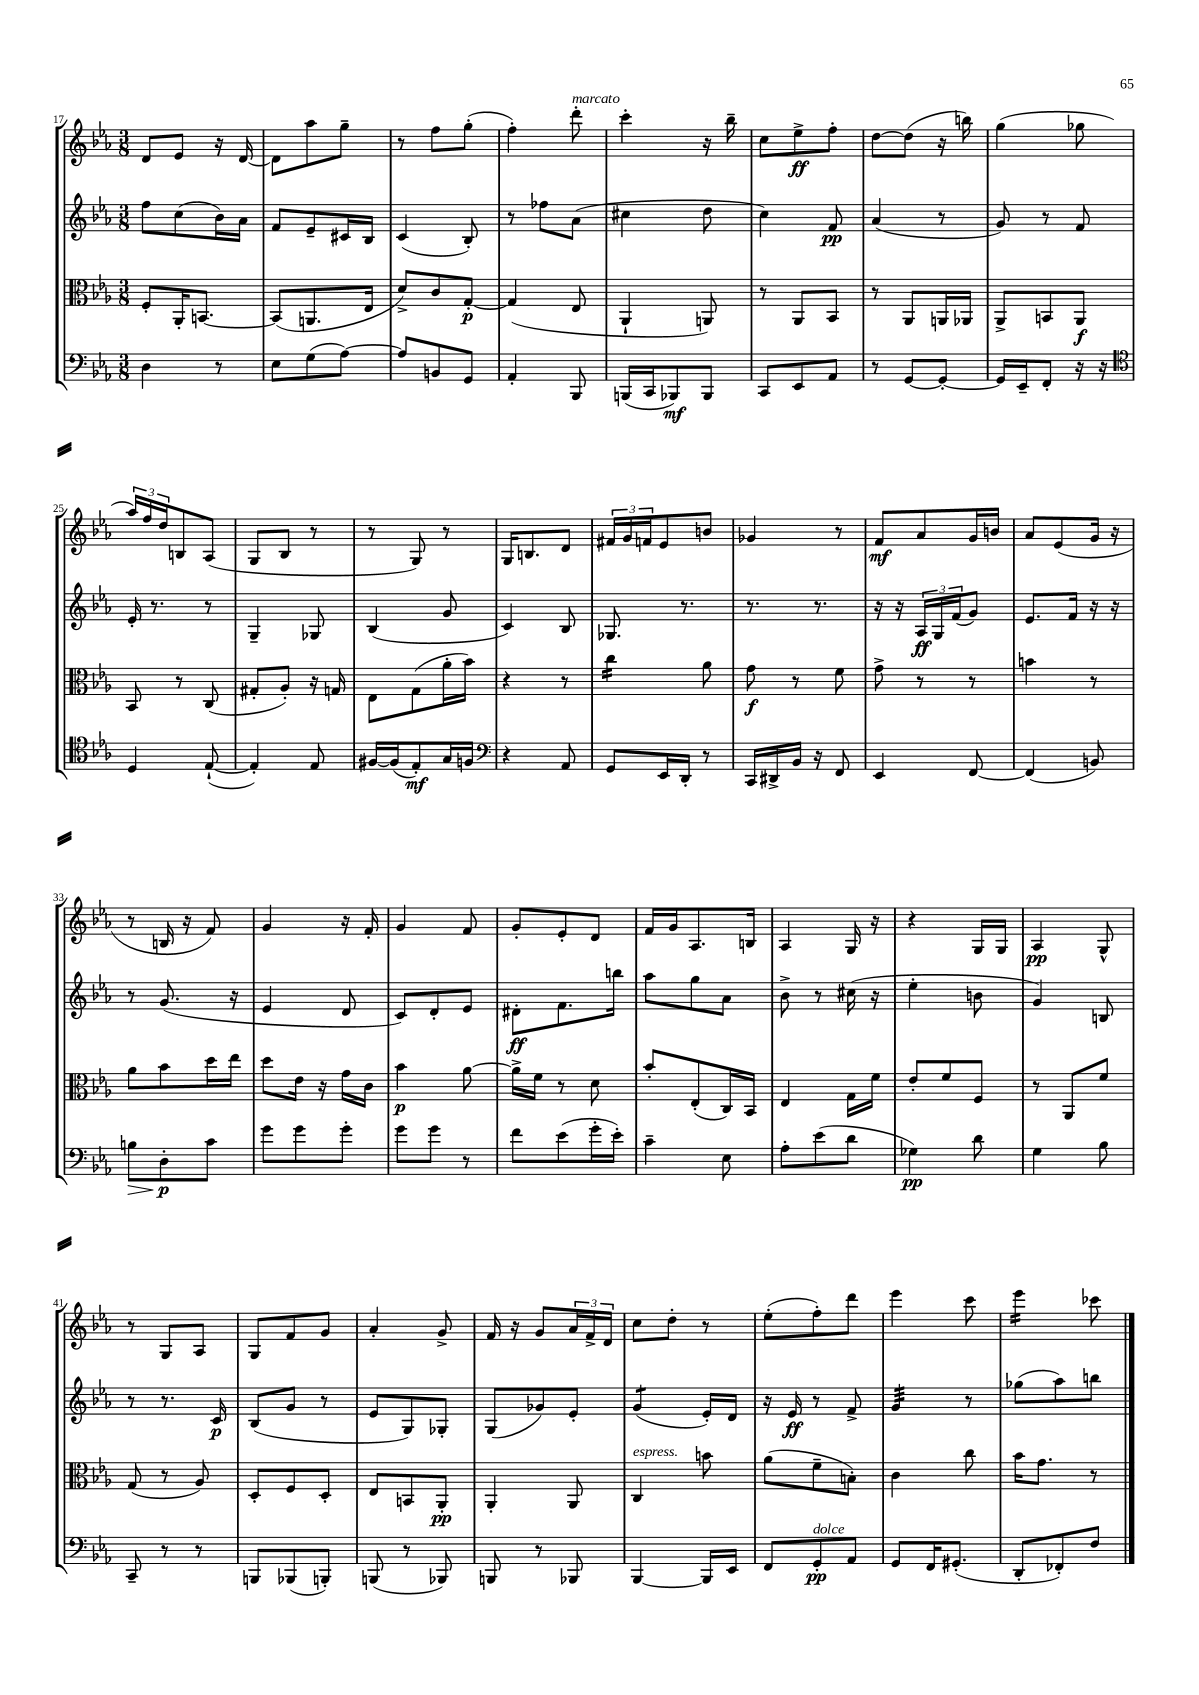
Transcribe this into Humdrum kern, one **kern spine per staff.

**kern	**kern	**kern	**kern
*staff4	*staff3	*staff2	*staff1
*clefF4	*clefC3	*clefG2	*clefG2
*k[b-e-a-]	*k[b-e-a-]	*k[b-e-a-]	*k[b-e-a-]
*M3/8	*M3/8	*M3/8	*M3/8
4D	8F'	8ff	8d
.	16AA-'	(8cc	8e-
.	[8.BB	.	.
8r	.	16b-)	16r
.	.	16a-	[16d
=	=	=	=
8E-	(8BB]	8f	8d]
(8G	8.AA	8e-~	8aa-
[8A-)	.	16c#	8gg~
.	16E-	16B-	.
=	=	=	=
8A-]	8d^)	(4c	8r
8BB	8c	.	8ff
8GG	[8G'	8B-')	(8gg'
=	=	=	=
4AA-'	(4G]	8r	4ff')
.	.	8ff-	.
8BBB-	8E-	(8a-	8ddd'
=	=	=	=
(16BBB	4AA-`	4cc#	4ccc'
16CC	.	.	.
8BBB-)	.	.	.
8BBB-	8AA)	8dd	16r
.	.	.	16bb-~
=	=	=	=
8CC	8r	4cc)	8cc
8EE-	8AA-	.	8ee-^
8AA-	8BB-	8f	8ff'
=	=	=	=
8r	8r	(4a-	[8dd
[8GG	8AA-	.	(8dd]
8GG'_	16AA	8r	16r
.	16AA-	.	16bb)
=	=	=	=
16GG]	8AA-^	8g)	(4gg
16EE-~	.	.	.
8FF'	8BB	8r	.
16r	8AA-	8f	8gg-
16r	.	.	.
=	=	=	=
*clefC4	*	*	*
4D	8BB-	16e-'	24aa-)
.	.	.	24ff
.	.	8.r	.
.	.	.	24dd
.	8r	.	8B
([8E-`	(8C	8r	(8A-
=	=	=	=
4E-'])	8G#'	4G~	8G
.	8A-')	.	8B-
8E-	16r	8G-	8r
.	16G	.	.
=	=	=	=
[16F#	8E-	(4B-	8r
(16F#]	.	.	.
8E-')	(8G	.	8G)
16G	16a-'	8g	8r
16F	16b-)	.	.
=	=	=	=
*clefF4	*	*	*
4r	4r	4c)	16G
.	.	.	8.B
8AA-	8r	8B-	8d
=	=	=	=
8GG	4cc	8.G-	24f#
.	.	.	24g
.	.	.	24f
16EE-	.	.	8e-
16DD'	.	8.r	.
8r	8a-	.	8b
=	=	=	=
16CC	8g	8.r	4g-
16DD#^	.	.	.
16BB-	8r	.	.
16r	.	8.r	.
8FF	8f	.	8r
=	=	=	=
4EE-	8g^	16r	8f
.	.	16r	.
.	8r	24A-	8a-
.	.	24G	.
.	.	(24f	.
[8FF	8r	8g)	16g
.	.	.	16b
=	=	=	=
(4FF]	4b	8.e-	8a-
.	.	.	(8e-
.	.	16f	.
8BB)	8r	16r	16g
.	.	16r	16r
=	=	=	=
8B	8a-	8r	8r
8D'	8b-	(8.g	16B
.	.	.	16r
8c	16dd	.	8f)
.	16ee-	16r	.
=	=	=	=
8g	8dd	4e-	4g
8g	16e-	.	.
.	16r	.	.
8g'	16g	8d	16r
.	16c	.	16f'
=	=	=	=
8g	4b-	8c)	4g
8g	.	8d'	.
8r	[8a-	8e-	8f
=	=	=	=
8f	16a-^]	8d#'	8g'
.	16f	.	.
(8e-	8r	8.f	8e-'
16g'	8d	.	8d
16e-')	.	16bb	.
=	=	=	=
4c~	8b-'	8aa-	16f
.	.	.	16g
.	(8E-'	8gg	8.A-
8E-	16C)	8a-	.
.	16BB-	.	16B
=	=	=	=
8A-'	4E-	8b-^	4A-
(8e-	.	8r	.
8d	16G	(16cc#	16G
.	16f	16r	16r
=	=	=	=
4G-)	8e-'	4ee-'	4r
.	8f	.	.
8d	8F	8b	16G
.	.	.	16G
=	=	=	=
4G	8r	4g)	4A-
.	8AA-	.	.
8B-	8f	8B	8G^^
=	=	=	=
8CC~	(8G	8r	8r
8r	8r	8.r	8G
8r	8A-)	.	8A-
.	.	16c	.
=	=	=	=
8BBB	8D'	(8B-	8G
(8BBB-	8F	8g	8f
8BBB')	8D'	8r	8g
=	=	=	=
(8BBB	8E-	8e-	4a-'
8r	8BB	8G)	.
8BBB-)	8AA-'	8G-'	8g^
=	=	=	=
8BBB	4AA-'	(8G	16f
.	.	.	16r
8r	.	8g-)	8g
8BBB-	8AA-	8e-'	24a-
.	.	.	24f^
.	.	.	24d
=	=	=	=
[4BBB-	4C	(4g	8cc
.	.	.	8dd'
16BBB-]	8b	16e-')	8r
16EE-	.	16d	.
=	=	=	=
8FF	(8a-	16r	(8ee-'
.	.	16e-	.
8GG'	8f~	8r	8ff')
8AA-	8B')	8f^	8ddd
=	=	=	=
8GG	4c	4g	4eee-
16FF	.	.	.
(8.GG#'	.	.	.
.	8cc	8r	8ccc
=	=	=	=
8DD'	16b-	(8gg-	4eee-
.	8.g	.	.
8FF-')	.	8aa-)	.
8F	8r	8bb	8ccc-
==	==	==	==
*-	*-	*-	*-
